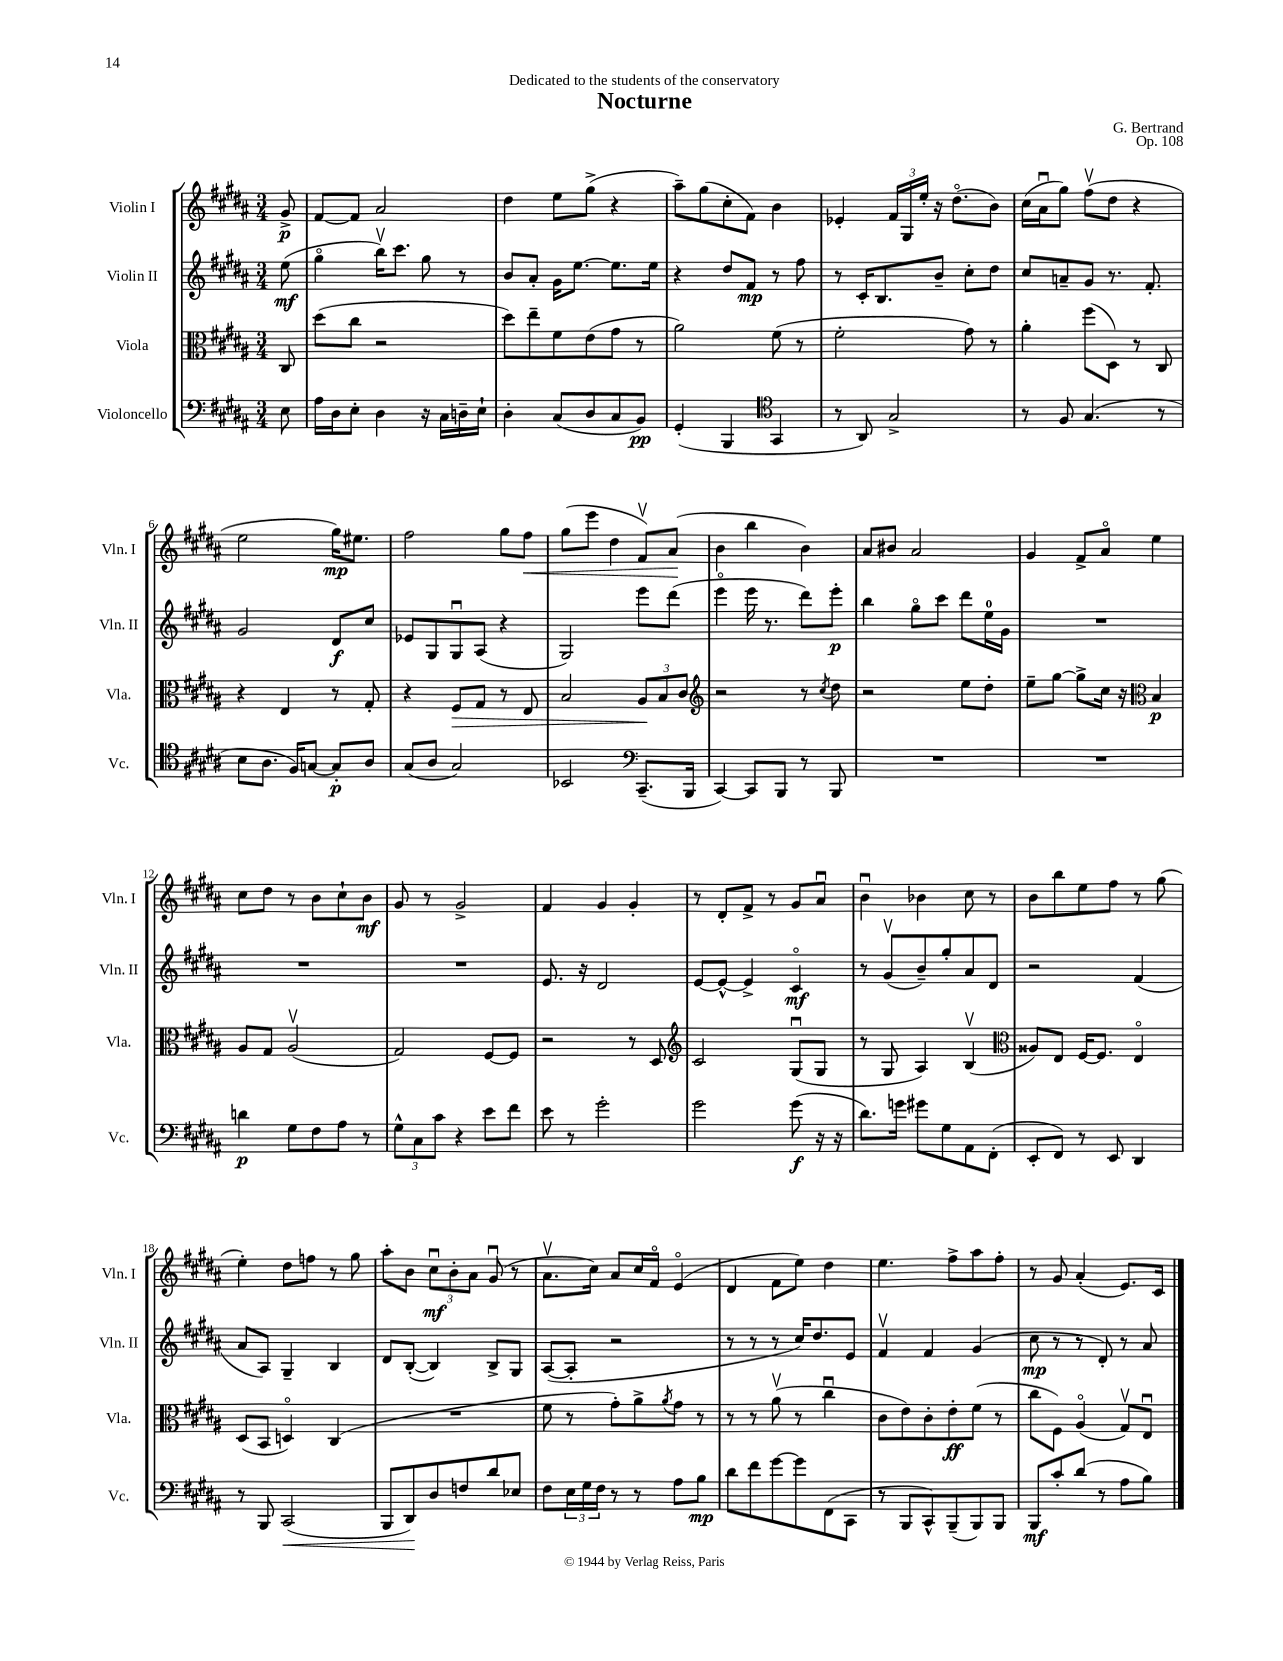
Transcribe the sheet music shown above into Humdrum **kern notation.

**kern	**kern	**kern	**kern
*staff4	*staff3	*staff2	*staff1
*clefF4	*clefC3	*clefG2	*clefG2
*k[f#c#g#d#a#]	*k[f#c#g#d#a#]	*k[f#c#g#d#a#]	*k[f#c#g#d#a#]
*M3/4	*M3/4	*M3/4	*M3/4
8E	8C#	(8ee	8g#^
=	=	=	=
16A#	(8dd#	4gg#o	[8f#
16D#	.	.	.
8E'	8cc#	.	8f#]
4D#	2r	16bbv)	2a#
.	.	8.ccc#	.
16r	.	8gg#	.
16C#	.	.	.
16D~	.	8r	.
16E`	.	.	.
=	=	=	=
4D#'	8dd#)	8b	4dd#
.	8ee~	8a#'	.
(8C#	8f#	16g#	8ee
.	.	[8.ee	.
8D#	(8e	.	(8gg#^
8C#	8g#	8.ee]	4r
8BB)	8r	.	.
.	.	16ee	.
=	=	=	=
(4GG#'	2a#)	4r	8aa#~)
.	.	.	(8gg#
4BBB	.	8dd#	8cc#'
.	.	8f#	8f#)
*clefC4	*	*	*
4GG#	(8f#	8r	4b
.	8r	8ff#	.
=	=	=	=
8r	2f#'	8r	4e-'
8AA#)	.	16c#'	.
.	.	8.B	.
2G#^	.	.	24f#
.	.	.	24G#
.	.	.	24ee'
.	.	8b~	16r
.	.	.	(8.dd#o
.	8g#)	8cc#'	.
.	8r	8dd#	8b)
=	=	=	=
8r	4a#'	8cc#	(16cc#
.	.	.	16a#u
8F#	.	8a~	8gg#)
(4.G#	(8ff#	8g#	(8ff#v
.	8D#)	8.r	8dd#
.	8r	.	4r
.	.	8.f#'	.
8r	8C#	.	.
=	=	=	=
8B	4r	2g#	2ee
8.A#	.	.	.
.	4E	.	.
16F#)	.	.	.
[8G	.	.	.
8G']	8r	8d#	16gg#)
.	.	.	8.ee#
8A#	8G#'	8cc#	.
=	=	=	=
(8G#	4r	8e-	2ff#
8A#	.	8G#	.
2G#)	8F#	8G#u	.
.	8G#	(8A#	.
.	8r	4r	8gg#
.	8E	.	8ff#
=	=	=	=
2BB-	2B	2G#)	(8gg#
.	.	.	8eee
.	.	.	4dd#
*clefF4	*	*	*
(8.CC#~	12A#	8eee	8f#v)
.	12B	.	.
.	.	(8ddd#	(8a#
.	12c#	.	.
16BBB	.	.	.
=	=	=	=
*	*clefG2	*	*
[4CC#)	2r	4eeeo	4b
8CC#]	.	16eee	4bb
.	.	8.r	.
8BBB	.	.	.
8r	8r	8ddd#)	4b)
.	8qcc#	.	.
8BBB	8dd#	8eee'	.
=	=	=	=
2.r	2r	4bb	8a#
.	.	.	8b#
.	.	8gg#o	2a#
.	.	8ccc#	.
.	8ee	8ddd#	.
.	8dd#'	16ee	.
.	.	16g#	.
=	=	=	=
2.r	8ee~	2.r	4g#
.	[8gg#	.	.
.	8gg#^]	.	8f#^
.	16cc#	.	8a#o
.	16r	.	.
*	*clefC3	*	*
.	4B	.	4ee
=	=	=	=
4d	8A#	2.r	8cc#
.	8G#	.	8dd#
8G#	(2A#v	.	8r
8F#	.	.	8b
8A#	.	.	8cc#`
8r	.	.	8b
=	=	=	=
12G#^^	2G#)	2.r	8g#
12C#	.	.	.
.	.	.	8r
12c#	.	.	.
4r	.	.	2g#^
8e	[8F#	.	.
8f#	8F#]	.	.
=	=	=	=
8e	2r	8.e	4f#
8r	.	.	.
.	.	16r	.
2g#'	.	2d#	4g#
.	8r	.	4g#'
.	8D#	.	.
=	=	=	=
*	*clefG2	*	*
2g#	2c#	[8e	8r
.	.	8e^^_	8d#'
.	.	4e^]	8f#^
.	.	.	8r
(8g#	(8G#u	4c#o	8g#
16r	8G#	.	8a#u
16r	.	.	.
=	=	=	=
8.d#)	8r	8r	4bu
.	8G#	(8g#v	.
16g	.	.	.
8g#	4A#)	8b~)	4b-
8G#	.	8gg#'	.
8AA#	(4Bv	8a#	8cc#
(8FF#'	.	8d#	8r
=	=	=	=
*	*clefC3	*	*
8EE'	8A##)	2r	8b
8FF#)	8E	.	8bb
8r	[16F#	.	8ee
.	8.F#]	.	.
8EE	.	.	8ff#
4DD#	4Eo	(4f#	8r
.	.	.	(8gg#
=	=	=	=
8r	(8D#	8a#	4ee')
8BBB	8BB	8A#)	.
(2CC#	4Do)	4G#~	8dd#
.	.	.	8ff
.	(4C#	4B	8r
.	.	.	8gg#
=	=	=	=
8BBB	2.r	8d#	8aa#'
8DD#)	.	([8B'	8b
8D#	.	4B])	12cc#u
.	.	.	12b'
8F	.	.	.
.	.	.	12a#
8d#	.	8B^	(8g#u
8E-	.	8G#	8r
=	=	=	=
8F#	8f#	([8A#	8.a#v
24E	8r	8A#']	.
24G#	.	.	.
.	.	.	16cc#)
24F#	.	.	.
8r	8g#')	2r	8a#
8r	8a#^	.	16cc#
.	.	.	16f#o
.	8qa#	.	.
8A#	8g#	.	(4eo
8B	8r	.	.
=	=	=	=
8d#	8r	8r	4d#
8f#	8r	8r	.
[8g#	(8a#v	8r	8f#
8g#]	8r	16cc#)	8ee)
.	.	8.dd#	.
(8FF#	4cc#u	.	4dd#
8CC#	.	8e	.
=	=	=	=
8r	8c#	4f#v	4.ee
8BBB	8e)	.	.
8CC#^^)	8c#'	4f#	.
(8BBB~	8e'	.	8ff#^
8BBB)	(8f#	(4g#	8aa#
8BBB	8r	.	8ff#'
=	=	=	=
8BBB	8cc#	8cc#	8r
8c#'	8F#)	8r	8g#
(8d#	(4A#o	8r	(4a#'
8r	.	8d#')	.
8A#	8G#v)	8r	8.e)
8B)	8Eu	8a#	.
.	.	.	16c#
==	==	==	==
*-	*-	*-	*-
